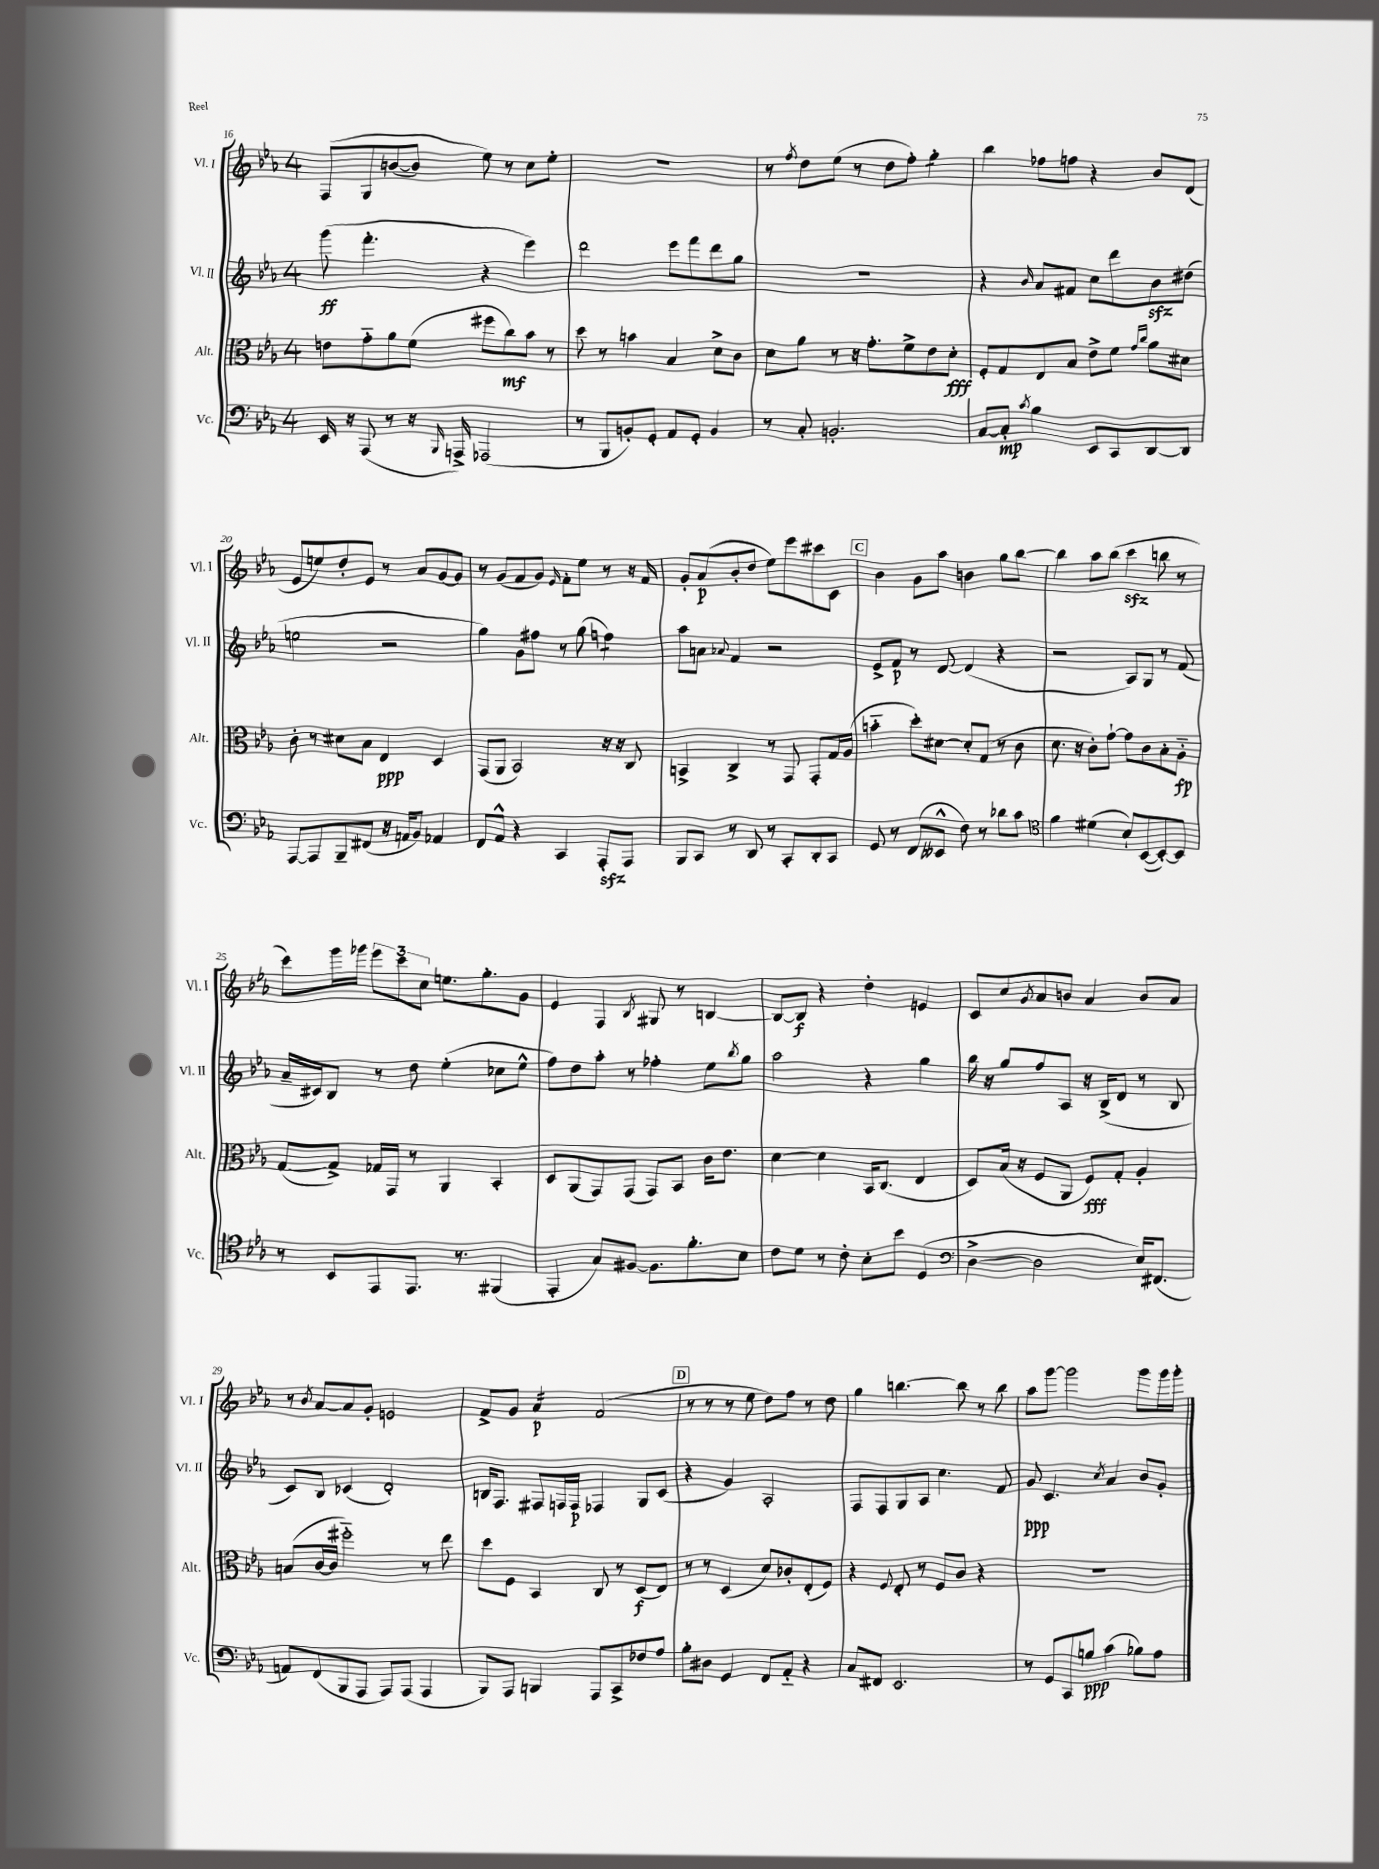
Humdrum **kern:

**kern	**kern	**kern	**kern
*staff4	*staff3	*staff2	*staff1
*clefF4	*clefC3	*clefG2	*clefG2
*k[b-e-a-]	*k[b-e-a-]	*k[b-e-a-]	*k[b-e-a-]
*M4/4	*M4/4	*M4/4	*M4/4
16EE-	8e	(8ggg	&(8F
16r	.	.	.
(8AAA-	8g'~	4.fff'	8G
8r	8a-	.	([8b
16r	(8f	.	8b])
16qqBBB-	.	.	.
16AAA^)	.	.	.
(2AAA-	8ff#	4r	8ee-&)
.	8cc)	.	8r
.	8b-	4eee-)	8cc
.	8r	.	8ee-'
=	=	=	=
8r	8dd	2ddd	1r
8BBB-	8r	.	.
8BB')	4b	.	.
8GG'	.	.	.
8AA-	4B-	8eee-	.
8GG'	.	8fff	.
4BB	8d^	8ddd	.
.	8c	8gg	.
=	=	=	=
8r	8d	1r	8r
.	.	.	8qff
8C'	8a-	.	8dd
2.BB'	8r	.	(8ee-
.	16r	.	8r
.	8.g'	.	.
.	.	.	8dd
.	8f^	.	8ff')
.	8e-	.	4gg'
.	8d'	.	.
=	=	=	=
[8C	8F'	4r	4bb-
8C']	8G	.	.
8qc	.	16qqb-	.
4B-	8E-	8a-	8ff-
.	8B-	8f#	8ff
8EE-	8e-^	8cc	4r
8CC	8f	8ddd	.
.	16qqg	.	.
.	16qqcc	.	.
[8DD	8a-	8b-	8b-
8DD]	8d#	(8dd#	(8d
=	=	=	=
[8AAA-	8c'	2ee	8e-
8AAA-]	8r	.	8ee)
8BBB-~	8d#	.	8dd'
(8FF#	8B-	.	8e-
16r	4E-	2r	8r
16AA	.	.	.
8BB-)	.	.	8a-
4AA-	4D	.	[8g
.	.	.	8g]
=	=	=	=
8FF	(8GG	4gg)	8r
8AA-^^	8AA-	.	(8g
4r	2BB-)	8g	8f
.	.	8ff#	8g)
.	.	.	16qqe-
4CC	.	8r	8f'
.	.	(8gg	8ee-
8AAA-'	16r	4ff)	8r
.	16r	.	.
8AAA-	8C	.	16r
.	.	.	16f
=	=	=	=
8BBB-	4BB^	8aa-	8g'
8CC	.	8a	(8a-
.	.	8qqa-	.
8r	4C^	4f	8b-'
8DD	.	.	8dd
8r	8r	2r	8ee-)
8CC'	8GG	.	8eee-
8DD'	8GG'	.	8ccc#
8CC	16G	.	8c
.	(16A-	.	.
=	=	=	=
8GG	4b'~	8e-^	4b-
8r	.	8f	.
(8FF	8dd')	8r	8g
8EE--^^	[8d#	[8d	8aa-
8F)	8d#']	(4d]	4b
8r	(8G	.	.
8d-	8r	4r	8gg
8c	8c	.	[8bb-
=	=	=	=
*clefC4	*	*	*
4f	8.d	2r	4bb-]
.	16r	.	.
(4d#	8c')	.	8aa-
.	[8g`	.	(8bb-
8B-`)	8g]	8A-)	4ccc
([8BB-	8c	8G	.
8BB-'_)	8B-'	8r	8bb
8BB-]	8A-'~	(8f	8r
=	=	=	=
8r	([8G	16a-~	8ccc)
.	.	16c#)	.
8BB-	8G^])	8B-	16ggg
.	.	.	16ggg-
8EE-	16G-	8r	12eee-
.	16GG	.	.
.	.	.	12ccc
8.EE-	8r	8dd	.
.	.	.	12cc
.	4AA-	(4ee-'	8.ee
8.r	.	.	.
.	.	.	8.gg'
(4FF#	4BB-'	8cc-	.
.	.	8ee-^^	8g
=	=	=	=
4EE-'	8D	8ff)	4e-
.	(8AA-	8dd	.
8G)	8GG)	8aa-'	4F
[8F#	(8GG	8r	.
.	.	.	8qB-
8.F#]	8GG)	4ff-'	8G#
.	8BB-	.	8r
8.f'	.	.	.
.	16c	8ee-	[4B
.	8.e-	.	.
.	.	8qbb-	.
8B-	.	8gg	.
=	=	=	=
8c	[4d	2aa-	8B_
8d	.	.	8B]
8r	4d]	.	4r
8c'	.	.	.
8B-'	16BB-	4r	4dd'
.	(8.C	.	.
8b-	.	.	.
(4D	4E-	4gg	4e
=	=	=	=
*clefF4	*	*	*
[4D^	8D)	16bb-	8c
.	.	16r	.
.	(16B-	8gg	8cc
.	16r	.	.
.	.	.	8qg
2D]	8F	8ff	8a-
.	8AA-	8A-	8b
.	8F)	16r	4a-
.	.	(16B-^	.
.	8G'	8d	.
16E-)	4A-'	8r	8b
(8.FF#	.	.	.
.	.	8B-	8a-
=	=	=	=
8AA)	(8B	8c)	8r
.	.	.	8qb-
(8FF	[16c	8B-	[8a-
.	16c]	.	.
8BBB-	2ff#'~)	(4c-	8a-]
8AAA-	.	.	8g'
8AAA-)	.	2d')	2e
(8AAA-	.	.	.
4AAA-	8r	.	.
.	8ee-	.	.
=	=	=	=
8BBB-)	8dd	16B	8f^
.	.	8.F	.
8AAA-	8F	.	8g
4BBB	4BB-	8F#	4a-
.	.	16F	.
.	.	16F	.
8AAA-	8C	4F-	(2f
8CC^	8r	.	.
8F-	(8D	8G	.
8A-	8E-)	(8c	.
=	=	=	=
8B-'	8r	4r	8r
8D#	8r	.	8r
4GG	(4D	4g)	8r
.	.	.	8ee-
8FF	8d)	2A-'	8dd)
8AA-'~	8c-'	.	8ff
4r	(8E-'	.	8r
.	8F)	.	8dd
=	=	=	=
8C	4r	8F	4gg
8FF#	.	8F	.
.	8qqF	.	.
2.EE-	8E-'	8G	[4.bb
.	8r	8A-	.
.	8F	4.cc	.
.	8c	.	8bb]
.	4r	.	8r
.	.	8f	8bb
=	=	=	=
8r	1r	8g	8aa-
8GG	.	4.c	[8ggg
8CC	.	.	2ggg]
8B	.	.	.
.	.	8qcc	.
(4c	.	4a-	.
8B-)	.	8b-	8ggg
8A-	.	8g'	16ggg
.	.	.	16ggg'
==	==	==	==
*-	*-	*-	*-
